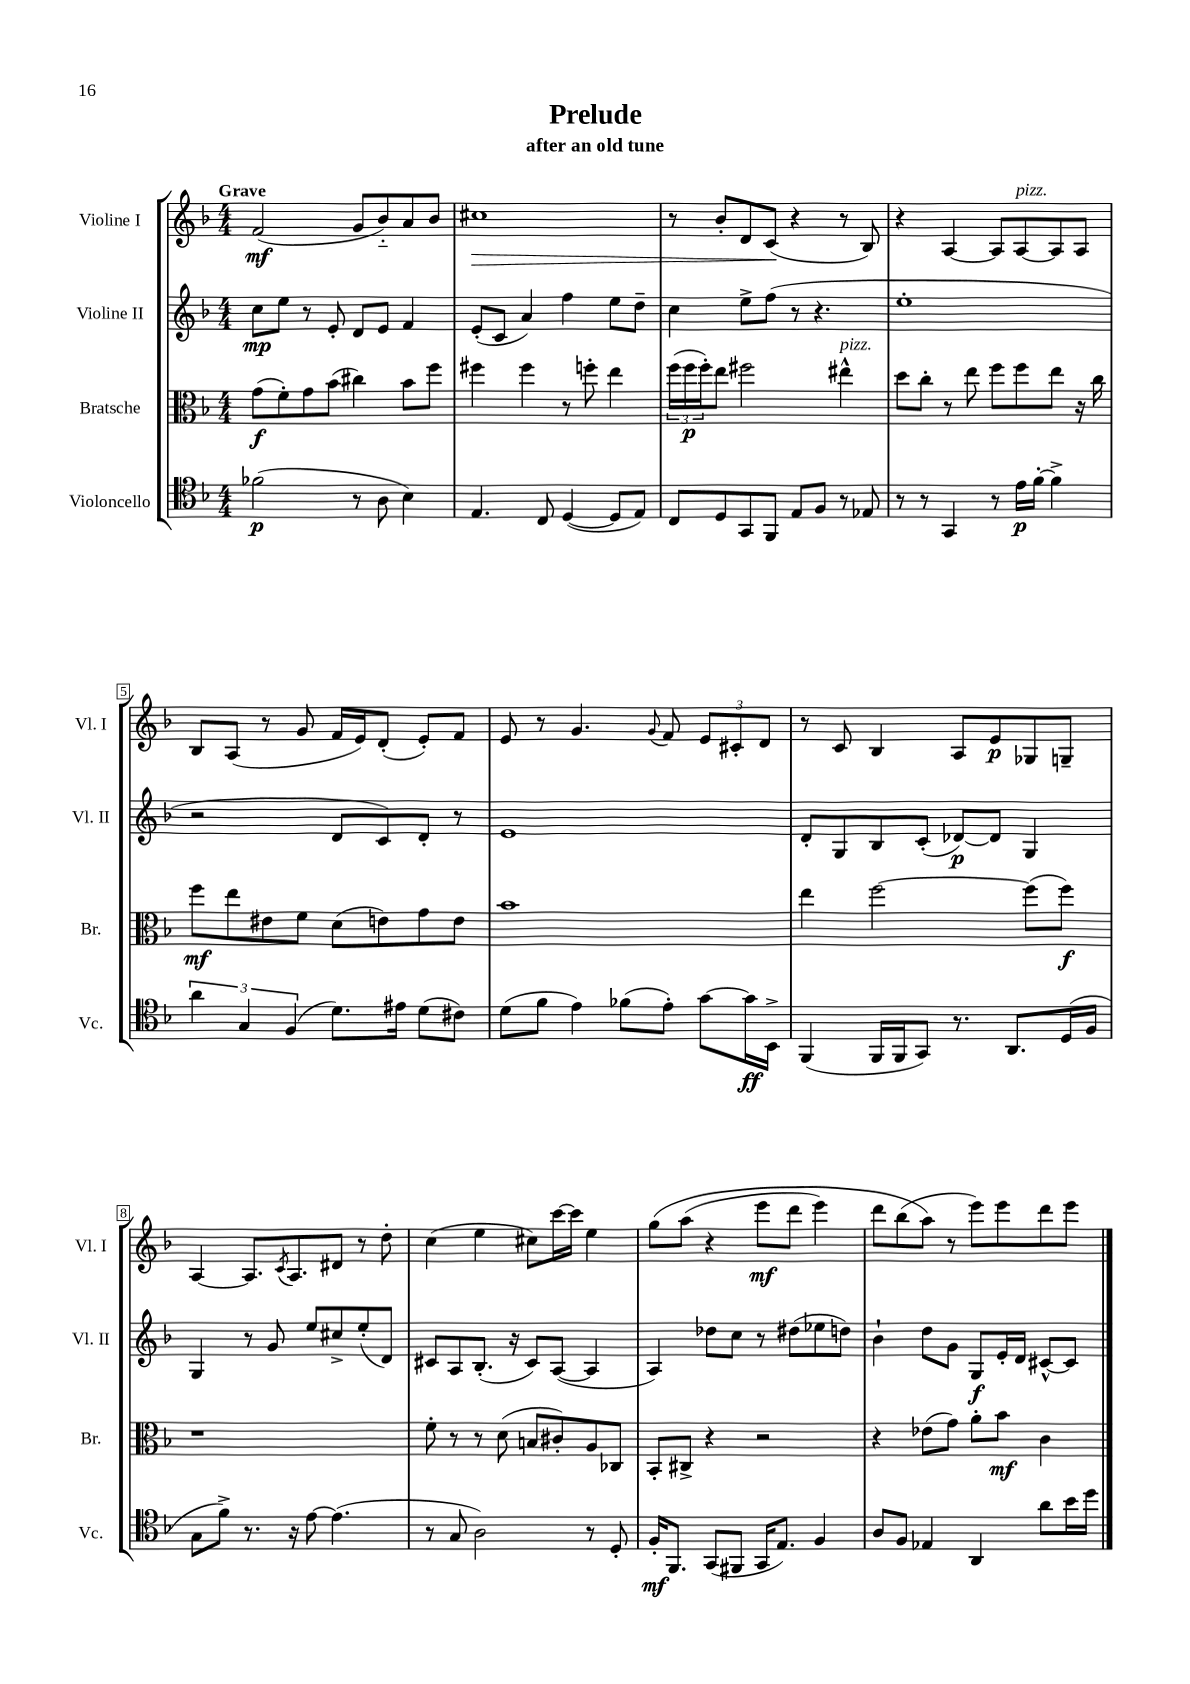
\header { title = "Prelude" subtitle = "after an old tune" }
<<
\new StaffGroup <<
\new Staff = "s0" \with { instrumentName = "Violine I" shortInstrumentName = "Vl. I" } {
    \clef treble \key f \major \numericTimeSignature \time 4/4 \tempo "Grave"
    f'2\mf( g'8 bes'8-_) a'8 bes'8 |
    cis''1\> |
    r8 bes'8-. d'8 c'8\!( r4 r8 bes8) |
    r4 a4~ a8 a8~^\markup { \italic "pizz." } a8 a8 |
    bes8 a8( r8 g'8 f'16 e'16) d'8-.( e'8-.) f'8 |
    e'8 r8 g'4. \appoggiatura { g'8 } f'8 \tuplet 3/2 { e'8 cis'8-. d'8 } |
    r8 c'8 bes4 a8 e'8\p ges8 g8-- |
    a4~ a8. \acciaccatura { c'8 } a8. dis'8 r8 d''8-. |
    c''4( e''4 cis''8) c'''16~ c'''16 e''4 |
    g''8\( a''8( r4 e'''8\mf d'''8 e'''4) |
    d'''8 bes''8( a''8\) r8 e'''8) e'''8 d'''8 e'''8 \bar "|." |
}
\new Staff = "s1" \with { instrumentName = "Violine II" shortInstrumentName = "Vl. II" } {
    \clef treble \key f \major \numericTimeSignature \time 4/4
    c''8\mp e''8 r8 e'8-. d'8 e'8 f'4 |
    e'8-.( c'8 a'4) f''4 e''8 d''8-- |
    c''4 e''8-> f''8( r8 r4. |
    e''1-. |
    r2 d'8 c'8) d'8-. r8 |
    e'1 |
    d'8-. g8 bes8 c'8-.( des'8~\p) des'8 g4 |
    g4 r8 g'8 e''8 cis''8-> e''8-.( d'8) |
    cis'8 a8 bes8.-.( r16 cis'8) a8~( a4 |
    a4) des''8 c''8 r8 dis''8( ees''8 d''8) |
    bes'4-! d''8 g'8 g8\f e'16-. d'16 cis'8~-^ cis'8 \bar "|." |
}
\new Staff = "s2" \with { instrumentName = "Bratsche" shortInstrumentName = "Br." } {
    \clef alto \key f \major \numericTimeSignature \time 4/4
    g'8\f( f'8-.) g'8 bes'8( cis''4) bes'8 f''8 |
    fis''4 fis''4 r8 f''8-. e''4 |
    \tuplet 3/2 { f''16( f''16\p f''16-.) } e''8 fis''2 eis''4-^^\markup { \italic "pizz." } |
    d''8 c''8-. r8 e''8 f''8 f''8 e''8 r16 c''16 |
    f''8\mf e''8 eis'8 f'8 d'8( e'8) g'8 e'8 |
    bes'1 |
    e''4 f''2~ f''8( f''8\f) |
    r1 |
    f'8-. r8 r8 d'8( b8 cis'8-.) a8 ces8 |
    bes,8-. cis8-> r4 r2 |
    r4 ees'8( g'8) a'8-. bes'8\mf c'4 \bar "|." |
}
\new Staff = "s3" \with { instrumentName = "Violoncello" shortInstrumentName = "Vc." } {
    \clef tenor \key f \major \numericTimeSignature \time 4/4
    fes'2\p( r8 a8 bes4) |
    e4. c8 d4~( d8 e8) |
    c8 d8 g,8 f,8 e8 f8 r8 ees8 |
    r8 r8 g,4 r8 e'16\p f'16~-. f'4-> |
    \tuplet 3/2 { a'4 g4 f4( } d'8.) eis'16 d'8( cis'8) |
    d'8( f'8 e'4) fes'8( e'8-.) g'8~ g'16\ff bes,16-> |
    f,4( f,16 f,16 g,8) r8. a,8. d16( f16 |
    g8 f'8->) r8. r16 e'8~ e'4.( |
    r8 g8 a2) r8 d8-. |
    f16-.\mf f,8. g,8( fis,8 g,16 e8.) f4 |
    a8 f8 ees4 a,4 a'8 bes'16 d''16 \bar "|." |
}
>>
>>
\layout { \context { \Score \override BarNumber.stencil = #(make-stencil-boxer 0.1 0.3 ly:text-interface::print) } }
